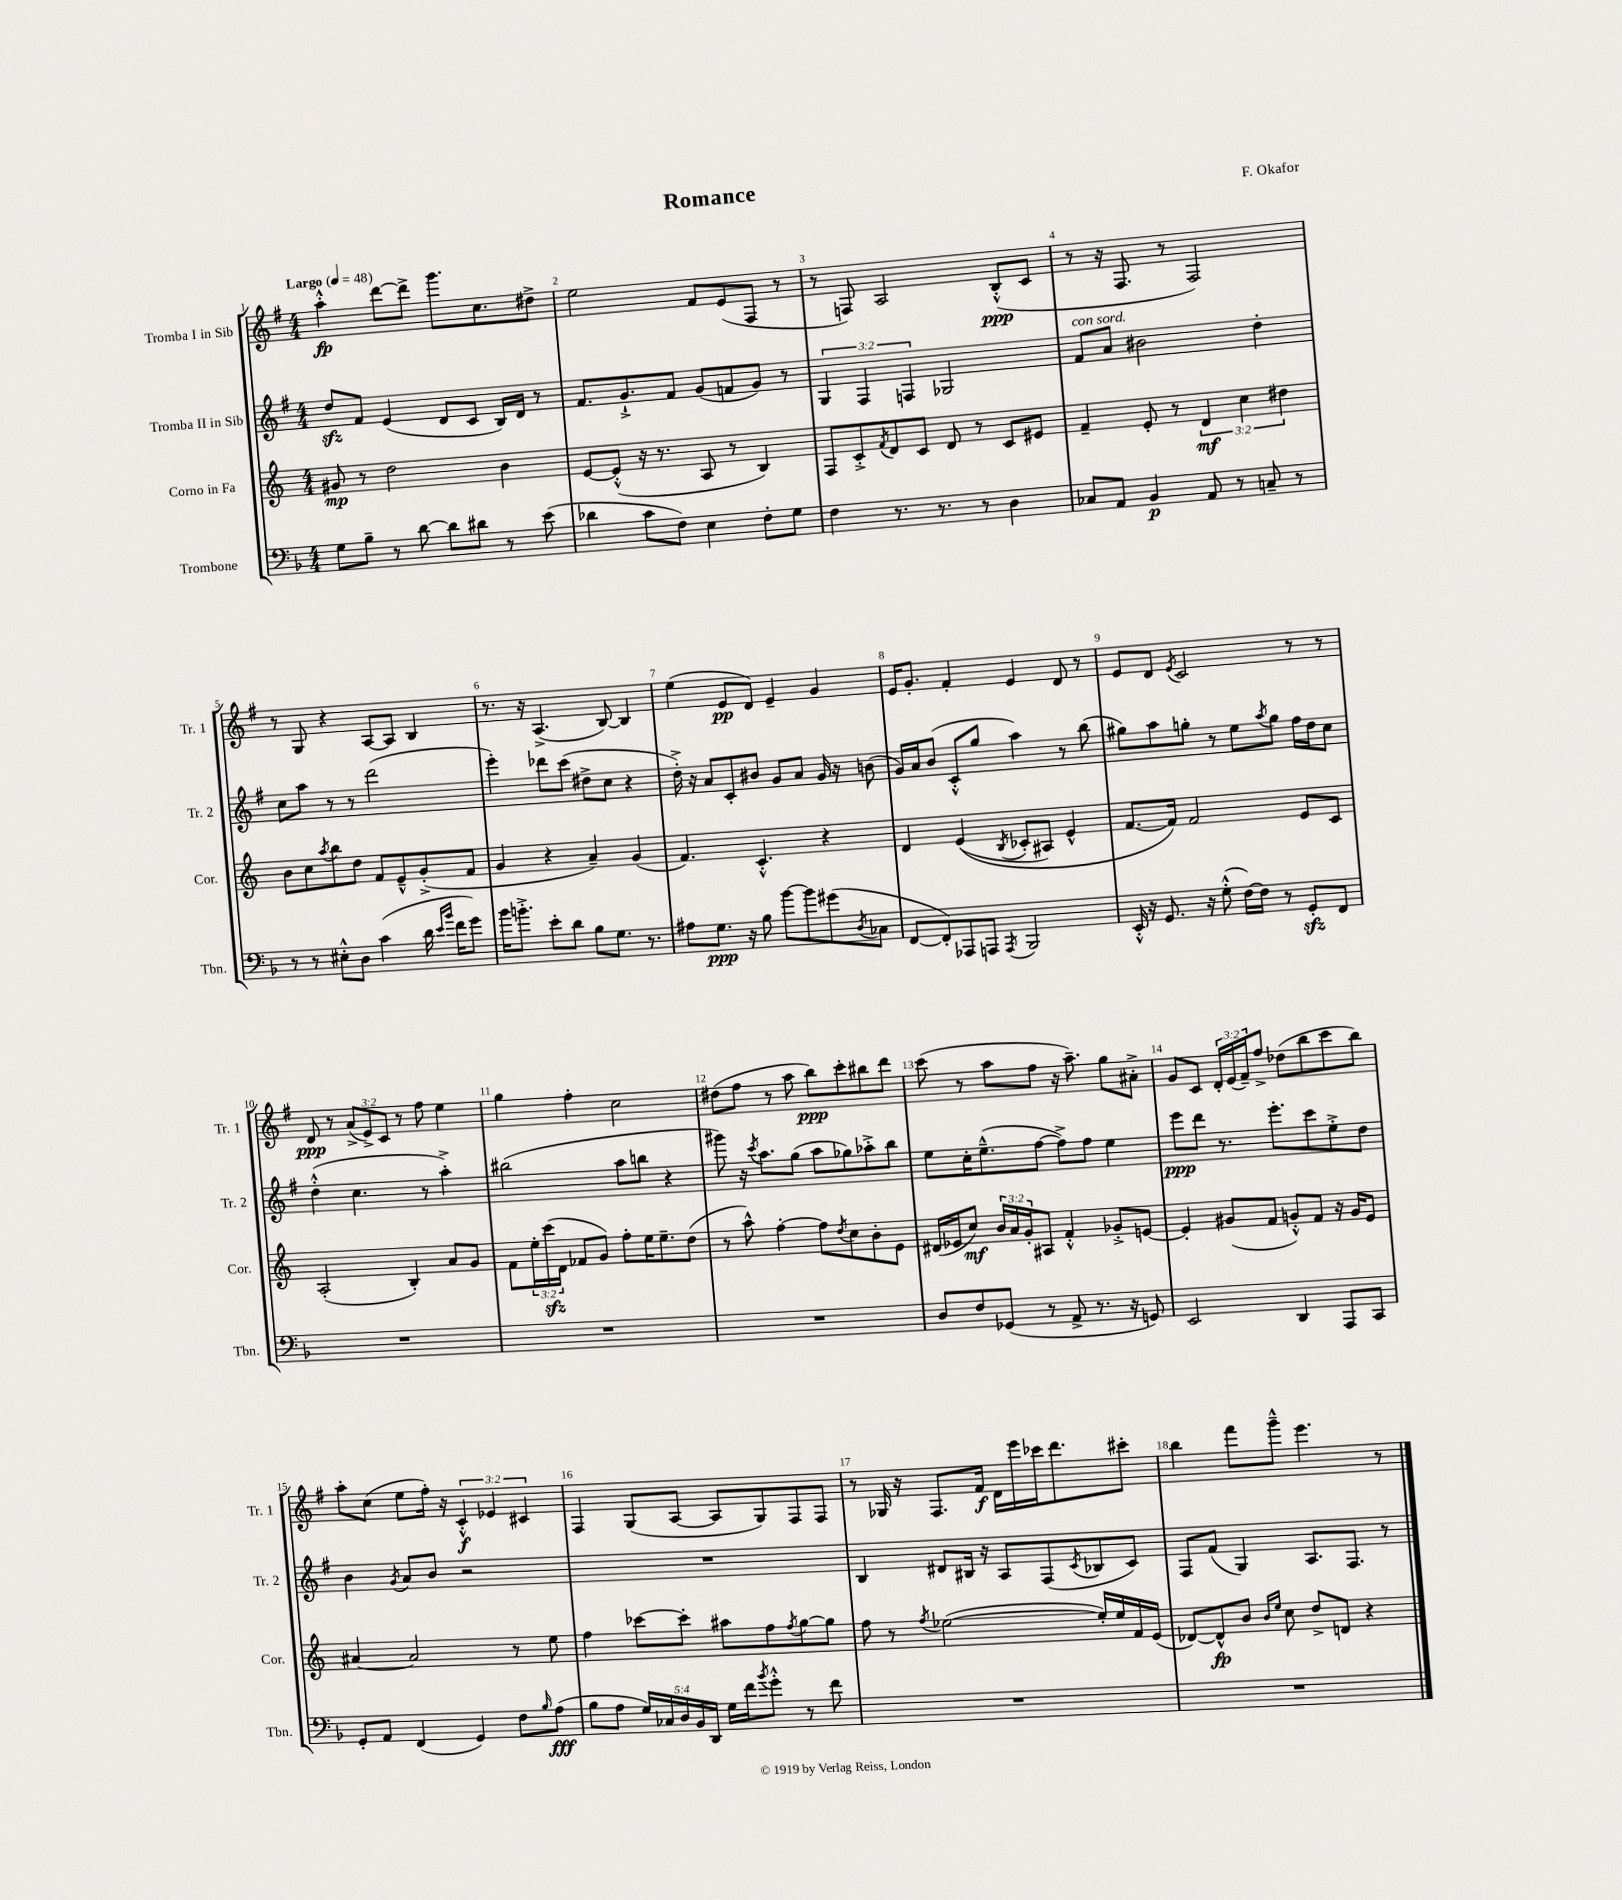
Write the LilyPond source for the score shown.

\header { title = "Romance" composer = "F. Okafor" }
<<
\new StaffGroup <<
\new Staff = "s0" \with { instrumentName = "Tromba I in Sib" shortInstrumentName = "Tr. 1" } {
    \clef treble \key g \major \numericTimeSignature \time 4/4 \override Staff.TupletNumber.text = #tuplet-number::calc-fraction-text \tempo "Largo" 4 = 48
    a''4-.-^\fp d'''8~ d'''8-> g'''8. c''8. dis''8-> |
    e''2 fis'8 e'8( fis8 r8 |
    r8 f8) a2 b8-.-^\ppp( c'8 |
    r8 r16 fis8. r8 fis2) |
    r8 g8 r4 a8~ a8 b4 |
    r8. r16 a4.->( b8~) b4 |
    e''4( e'8\pp d'8) e'4-- g'4 |
    e'16 g'8.-. fis'4-. e'4 d'8 r8 |
    e'8 d'8 \acciaccatura { e'8 } c'2 r8 r8 |
    d'8\ppp r8 \tuplet 3/2 { a'8->( e'8->) c'8 } r8 fis''8 e''4 |
    g''4 fis''4-. c''2 |
    dis''8( fis''8 r8 a''8 b''8\ppp) c'''8-. bis''8 d'''8 |
    c'''8( r8 a''8 fis''8 r16 a''8.--) g''8 ais'8-.-> |
    g'8 c'8 \tuplet 3/2 { d'16-. e'16( fis'16--) } fis''8-> des''8( b''8 c'''8 b''8) |
    a''8-. c''8( e''8 fis''16-.) r16 \tuplet 3/2 { c'4-.-^\f ees'4 cis'4 } |
    fis4 g8( a8~ a8 g8) fis8 fis8 |
    r8 ges16 r16 fis8. fis'16\f d'16 e'''16 ces'''16 d'''8. cis'''8-. |
    b''4 fis'''8 g'''8---^ e'''4. r8 \bar "|." |
}
\new Staff = "s1" \with { instrumentName = "Tromba II in Sib" shortInstrumentName = "Tr. 2" } {
    \clef treble \key g \major \numericTimeSignature \time 4/4 \override Staff.TupletNumber.text = #tuplet-number::calc-fraction-text
    d''8\sfz fis'8 e'4( d'8 c'8 b16) d'16 r8 |
    fis'8. g'8.-!-> fis'8 g'8( f'8 g'8) r8 |
    \tuplet 3/2 { g4 fis4 f4 } ges2 |
    fis'8^\markup { \italic "con sord." } a'8 bis'2 d''4-. |
    c''8 a''8 r8 r8 d'''2( |
    e'''4-.) des'''8 c'''8( dis''8-> c''8 r4 |
    d''16-.->) r16 a'8 c'8-. bis'8 g'8 a'8 g'16 r16 b'8( |
    g'16) a'16 b'8( c'8-.-^ g''8 a''4) r8 b''8( |
    gis''8) a''8 g''8-. r8 e''8 \acciaccatura { a''8 } g''8 fis''16 d''16 c''8 |
    d''4-.-^( c''4. r8 a''4-.->) |
    bis''2( a''8 b''8 r4 |
    gis'''8) r16 \acciaccatura { c'''8 } a''8. g''8( a''8 ges''8) aes''8-.-> b''8 |
    e''8 c''16-. e''8.---^( fis''8~ fis''8->) fis''8 e''4 |
    e'''8\ppp d'''8 r8. e'''8.-. c'''8 e''8-.-> d''8 |
    b'4 \acciaccatura { g'8 } a'8 b'8 r2 |
    R1 |
    b4 dis'8 bis16 r16 a8 fis8( \acciaccatura { c'8 } bes8 c'8) |
    fis8 fis'8( g4) a8. fis8. r8 \bar "|." |
}
\new Staff = "s2" \with { instrumentName = "Corno in Fa" shortInstrumentName = "Cor." } {
    \clef treble \key c \major \numericTimeSignature \time 4/4 \override Staff.TupletNumber.text = #tuplet-number::calc-fraction-text
    gis'8\mp r8 d''2 b'4 |
    e'8~ e'8-.-^( r16 r8. a8 r8 b4) |
    f8 c'8-.-> \acciaccatura { f'8 } d'8 c'8 d'8 r8 c'8 eis'8 |
    f'4-- e'8-. r8 \tuplet 3/2 { d'4\mf c''4 dis''4 } |
    b'8 c''8 \acciaccatura { a''8 } b''8 d''8 f'8 e'8---^ g'8-.->( f'8 |
    g'4 r4 a'4--) g'4( |
    f'4.) c'4.-.-^ r4 |
    d'4 e'4(\( \acciaccatura { b8 } ces'8-. ais8) e'4-^ |
    f'8.~ f'16\) f'2 e'8 c'8 |
    a2-.( b4-.) a'8 g'8 |
    f'8 \tuplet 3/2 { e''16-. c'''16\sfz( d'16 } fes'8 g'8) f''8-. e''16 e''8.-- d''8( |
    r8 a''8-^) f''4~-. f''8 \acciaccatura { d''8 } c''8 b'8-. e'8 |
    dis'16( ees'16 c''8\mf) \tuplet 3/2 { b'16 a'16 g'16-. } ais8 f'4-.-^ ges'8-.-> e'8~ |
    e'4-. gis'8( f'8 g'8-.-^) f'8 r16 g'16 e'8 |
    ais'4~ ais'2 r8 e''8 |
    f''4 ces'''8~ ces'''8-. ais''8 f''8 \acciaccatura { f''8 } g''8~ g''8 |
    f''8 r8 \acciaccatura { f''8 } ees''2~( ees''16-.) ees''16 f'16 e'16( |
    des'8~) des'8-^\fp b'8 \grace { b'16 e''16 } c''8 d''8-> d'8 r4 \bar "|." |
}
\new Staff = "s3" \with { instrumentName = "Trombone" shortInstrumentName = "Tbn." } {
    \clef bass \key f \major \numericTimeSignature \time 4/4 \override Staff.TupletNumber.text = #tuplet-number::calc-fraction-text
    g8 bes8-- r8 d'8~ d'8 dis'8 r8 e'8( |
    des'4 c'8 f8) e4 f8-. g8 |
    f4 r8. r8. r8 d4 |
    ces8 a,8 bes,4\p a,8 r8 c8-- r8 |
    r8 r8 eis8-.-^ d8 c'4( d'16 \grace { e'16 bes'16 } f'16 g'8) |
    bes'16 b'8.-.-> e'8-. d'8 bes8 g8. r8. |
    ais8 g8.\ppp r16 bes8 bes'8~ bes'8 gis'8( \acciaccatura { d8 } ces8 |
    f,8~ f,8-.) aes,,8 a,,8 \acciaccatura { a,,8 } bes,,2 |
    e,16-.-^ r16 g,8. r16 g8-.-^( f16~) f16 r8 g,8-.\sfz f,8 |
    R1 |
    R1 |
    R1 |
    d8 f8 ges,8( r8 a,8-> r8. r16 g,8) |
    e,2 d,4 a,,8 c,8 |
    g,8-. a,8 f,4( g,4) f8 \grace { bes16 } a8\fff( |
    bes8 a8 \tuplet 5/4 { g16) ces16 d16 bes,16 d,16 } g16 f'16 \acciaccatura { bes'8 } g'8-.-^ r8 f'8 |
    R1 |
    R1 \bar "|." |
}
>>
>>
\layout { \context { \Score \override BarNumber.break-visibility = ##(#f #t #t) barNumberVisibility = #all-bar-numbers-visible } }
